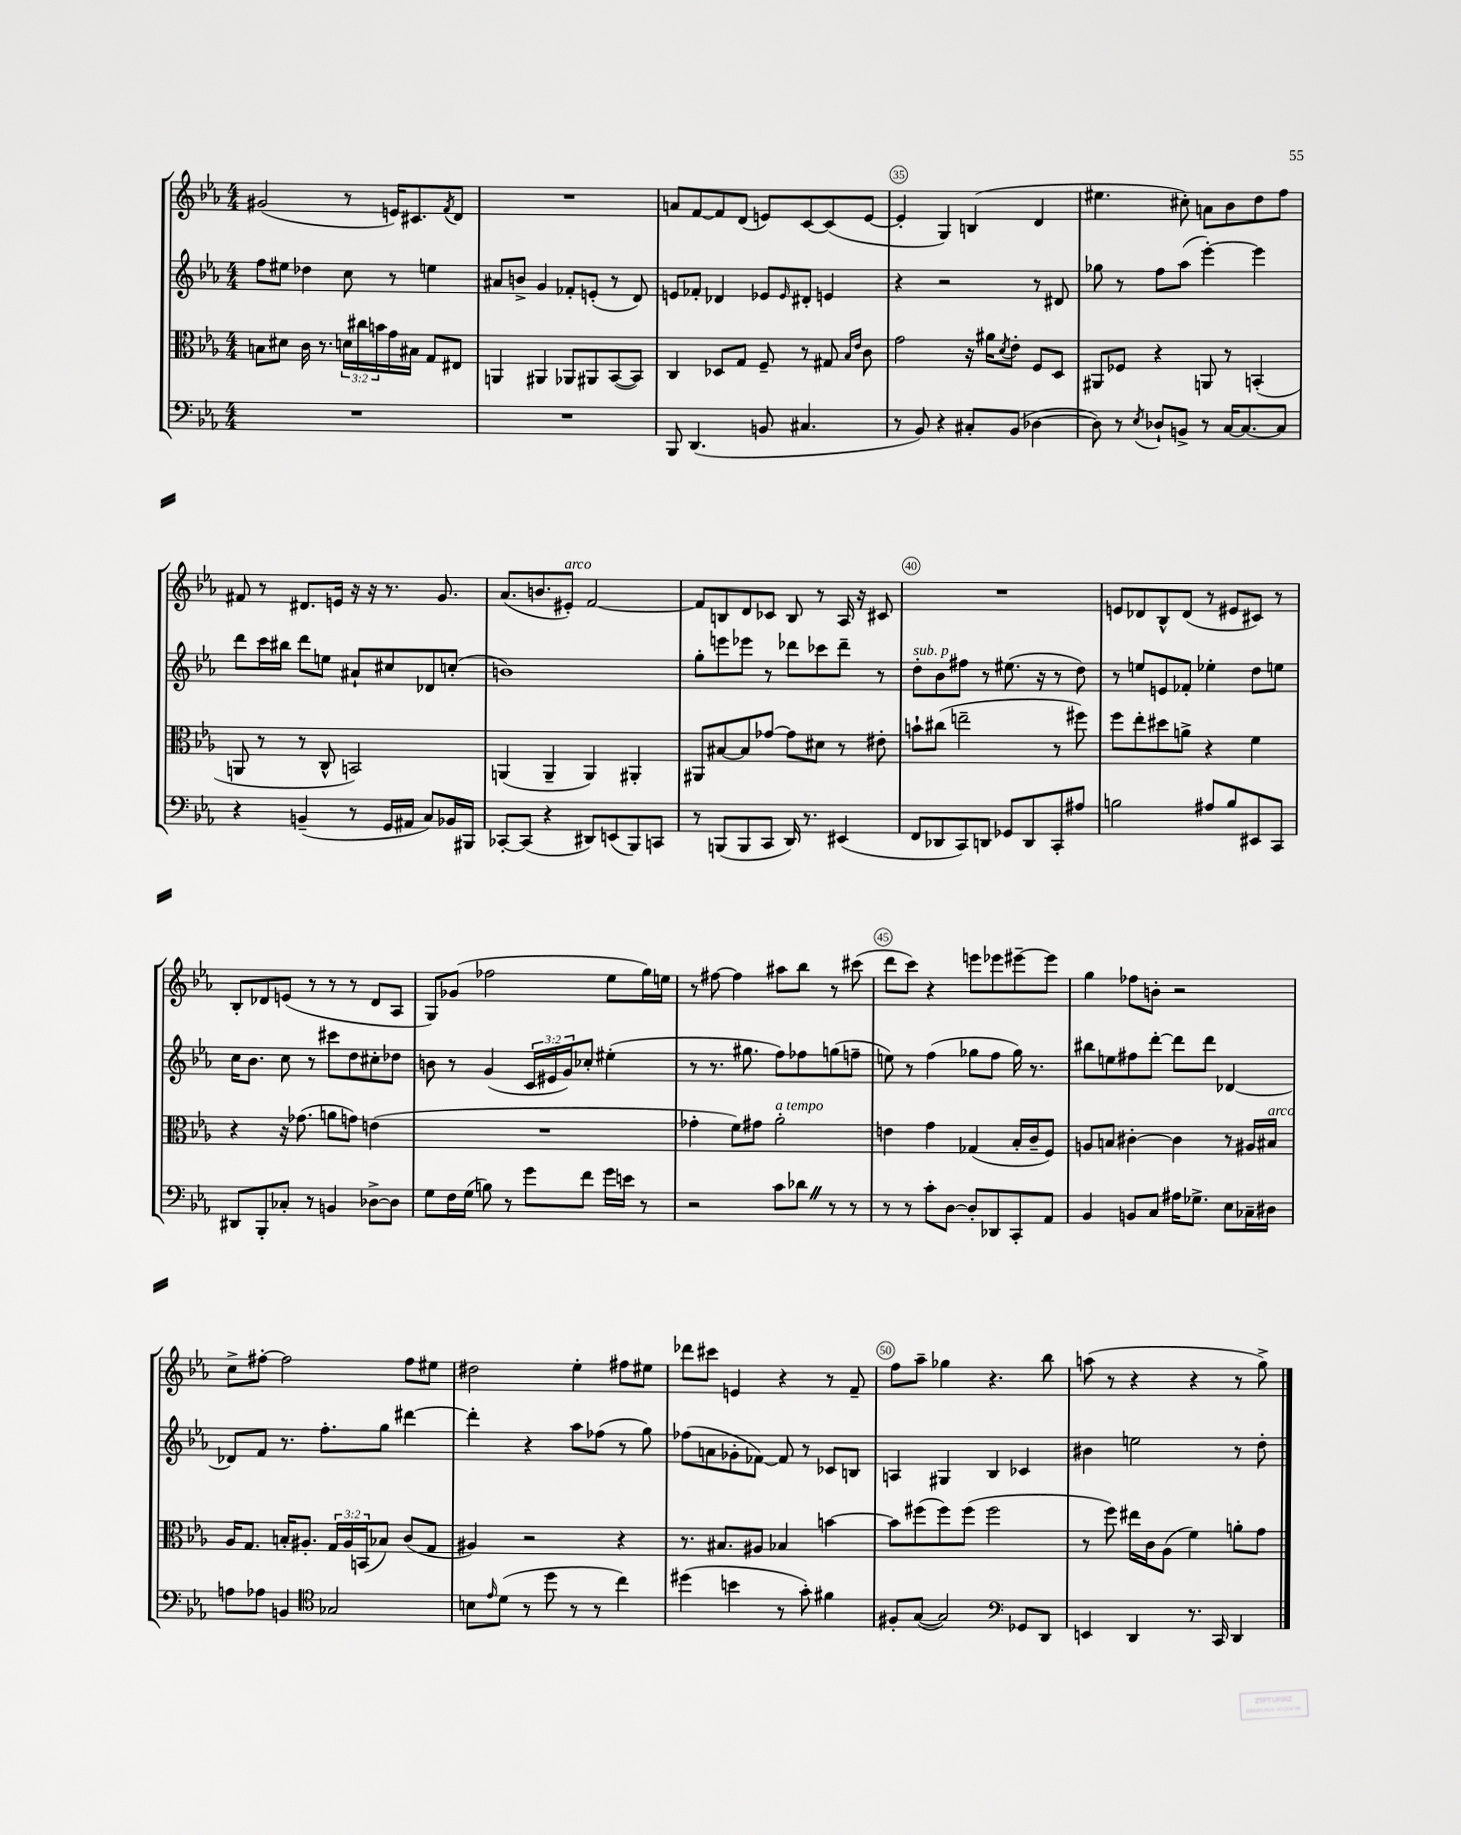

**kern	**kern	**kern	**kern
*part4	*part3	*part2	*part1
*staff4	*staff3	*staff2	*staff1
*clefF4	*clefC3	*clefG2	*clefG2
*k[b-e-a-]	*k[b-e-a-]	*k[b-e-a-]	*k[b-e-a-]
*M4/4	*M4/4	*M4/4	*M4/4
=32	=32	=32	=32
1r	8Bn\L	8ff\L	(2g#X/
.	8d#X\J	8ee#X\J	.
.	16c\	4dd-X\	.
.	8.r	.	.
.	24dn\LL	8cc\	8r
.	24cc#X\	.	.
.	24bn\	.	.
.	16g\	8r	16en/KL)
.	16B#X\JJ	.	8.c#X/
.	8G/L	4een\	.
.	.	.	8qf/
.	8E#X/J	.	8d/J
=33	=33	=33	=33
1r	4AAn/	8a#X/L	1r
.	.	8bn^/J	.
.	4AA#X/	4g/	.
.	8AA-X/L	8f-X'/L	.
.	8AA#X/	(8en'/J	.
.	([8BB-/	8r	.
.	8BB-/J])	8d/)	.
=34	=34	=34	=34
8BBB-/	4C/	8en/L	8an/L
(4.DD/	.	8f-X'/J	[8f/
.	8D-X/L	4d-X/	8f/]
.	8G/J	.	(8d/J
8BBn/	8F~/	8e-X/L	8en/L)
.	.	16qqe-/	.
4.C#X/	8r	8d#X'/J	[8c/
.	8G#X/	4en/	(8c/]
.	16qqB-/LL	.	.
.	16qqe-/JJ	.	.
.	8c\	.	[8e/J
=35	=35	=35	=35
8r	2g\	4r	4e'/]
8BB-/)	.	.	.
4r	.	2r	4G/)
8C#X'/L	16r	.	(4Bn/
.	16a#X\KL	.	.
.	8qd/	.	.
(8BB-/J	8e-'\J	.	.
[4D-X\	8F/L	8r	4d/
.	8D/J	8d#X/	.
=36	=36	=36	=36
8D-\])	8AA#X/L	8gg-X\	4.ee#X\
8r	8F-X/J	8r	.
8qE-/	.	.	.
8D-X`/L	4r	8ff\L	.
8BBn^/J	.	(8aa-\J	8cc#X'\)
8r	8AAn/	[4eee-'\)	8an\L
[16C/KL	8r	.	8b-\
8.C/_	.	.	.
.	(4BBn'/	4eee-\]	8dd\
8C/J]	.	.	8ff\J
!!LO:LB:g=z
=37	=37	=37	=37
4r	8AAn/	8ddd\L	8f#X/
.	8r	16ccc\L	8r
.	.	16bb#X\JJ	.
(4BBn~/	8r	8ddd\L	8.d#X/L
.	8C^^/	8een\J	.
.	.	.	16en/Jk
8r	2BBn/)	8a#X`/L	16r
.	.	.	16r
16GG/LL	.	8cc#X/	8.r
16AA#X/JJ	.	.	.
8C/L)	.	8d-X/	.
.	.	.	8.g/
16BB-X/L	.	(8ccn'/J	.
16BBB#X/JJ	.	.	.
=38	=38	=38	=38
[8CC-X'/L	(4AAn/	1bn)	(8.a-/L
(8CC-/J]	.	.	.
.	.	.	8.bn/
4r	4AA~/	.	.
!	!	!	!LO:TX:a:i:t=arco
.	.	.	8e#X'/J)
8DD#X/L)	4AA/)	.	[2f/
(8EEn/	.	.	.
8BBB-/)	4AA#X'/	.	.
8CCn/J	.	.	.
=39	=39	=39	=39
8r	8AA#X/L	8gg'\L	8f/L]
(8BBBn/L	[8B#X/	8eeen\	8Bn/
8BBB/	8B#/]	8eee-X\J	8d/
8CC/J	[8g-X/J	8r	8c-X/J
16DD/)	8g-\L]	8ddd-X\L	8B/
8.r	.	.	.
.	8d#X\J	8ccc-X\	8r
(4EE#X/	8r	8ddd-~\J	16A-/
.	.	.	16r
.	8e#X'\	8r	8c#X/
=40	=40	=40	=40
!	!	!LO:TX:a:i:t=sub. p	!
8FF/L	8bn`\L	8dd'\L	1r
8DD-X/	(8cc#X\J	8b-\	.
8CC/)	2een~\	8ff#X\J	.
8DDn/J	.	8r	.
8GG-X/L	.	(8.ee#X\	.
8DD/	.	.	.
.	.	16r	.
8CC'/	8r	8r	.
8A#X/J	8ff#X\)	8dd\)	.
=41	=41	=41	=41
2Bn\	8ff\L	8r	8en/L
.	8ee-'\	8een/L	8d-X/
.	8dd#X\	8en/	8B-^^/
.	8an^\J	8f-X'/J	(8d-/J
8A#X/L	4r	4ee-X'\	8r
8B/	.	.	8e#X/L
8EE#X/	4f\	8dd\L	8c#X/J)
8CC/J	.	8een\J	8r
!!LO:LB:g=z
=42	=42	=42	=42
8DD#X/L	4r	16cc\KL	8B-'/L
.	.	8.b-\J	.
8BBB-'/	.	.	8d-X/
8C-X'/J	16r	8cc\	(8en/J
.	(8.g-X\	.	.
8r	.	8r	8r
4BBn/	8an\L	8ccc#X\L	8r
.	8gn\J)	8dd\	8r
[8D-X^\L	(4en\	8cc#X'\	8d-/L
8D-\J]	.	8dd-X\J	8A-/J
=43	=43	=43	=43
8G\L	1r	8bn\	8G/L)
16F\L	.	8r	(8g-X/J
(16G\JJ	.	.	.
8Bn\)	.	(4g/	2ff-X\
8r	.	.	.
8g\L	.	24c/LL	.
.	.	24e#X/	.
.	.	24g/J)	.
8f\J	.	8cc-X'/J	.
16g\LL	.	(4ee#X'\	8ee-\L
16en\JJ	.	.	.
8r	.	.	16gg\L)
.	.	.	16een\JJ
=44	=44	=44	=44
2r	4g-X'\	8r	8r
.	.	8.r	[8ff#X\
.	8f\L)	.	4ff#\]
.	.	8.gg#X\	.
.	8g#X\J	.	.
!	!LO:TX:a:i:t=a tempo	!	!
8c\L	2a-'\	8ff\L)	8aa#X\L
8d-XZ\J	.	8ff-X\	8bb-\J
8r	.	(8ggn\	8r
8r	.	8ffn~\J	(8ccc#X\
=45	=45	=45	=45
8r	4en\	8een\)	8ddd\L
8r	.	8r	8ccc\J)
8c'\L	4g\	(4ff\	4r
[8D\J	.	.	.
8D'/L]	(4G-X/	8gg-X\L	8eeen\L
8DD-X/	.	8ff\J	8eee-X\
8CC'/	16B-'/LL	16gg-\)	[8eee#X~\
.	16c~/J	8.r	.
8AA-/J	8F/J)	.	8eee#\J]
=46	=46	=46	=46
4BB-/	8An/L	8bb#X\L	4gg\
.	8Bn/J	8een\	.
8BBn/L	[4c#X'\	8ff#X\	8ff-X\L
8C/J	.	[8ddd'\J	8bn'\J
16A#X\KL	4c#\]	8ddd\L]	2r
8.G-X^\J	.	.	.
.	.	8ddd\J	.
8E-\L	8r	[4d-X/	.
16C-X~\L	16A#X/LL	.	.
!	!LO:TX:a:i:t=arco	!	!
16D#X\JJ	16B#X/JJ	.	.
!!LO:LB:g=z
=47	=47	=47	=47
8An\L	16A-/KL	8d-X/L]	8cc^\L
.	8.G/J	.	.
8A-X\J	.	8f/J	[8ff#X'\J
4BBn/	16Bn'/KL	8.r	2ff#\]
.	8.A#X'/J	.	.
.	.	8.ff'\L	.
*clefC4	*	*	*
2G-X/	24G/LL	.	.
.	24A#/	.	.
.	(24BBn/J	.	.
.	8B-X/J)	8gg\J	.
.	(8c/L	[4ddd#X\	8ff#\L
.	8G/J	.	8ee#X\J
=48	=48	=48	=48
8Bn\L	4A#X/)	4ddd#'\]	2dd#X\
16qqe-/	.	.	.
(8d\J	.	.	.
8r	2r	4r	.
8dd\	.	.	.
8r	.	8aa-\L	4ee-'\
8r	.	(8ff-X\J	.
4cc\)	4r	8r	8ff#X\L
.	.	8gg\)	8ee#X\J
=49	=49	=49	=49
(4dd#X\	8.r	(8ff-X\L	8ddd-X\L
.	.	8an\	8ccc#X\J
.	8.B#X/L	.	.
4bn\	.	8g-X'\	4en/
.	8A#X/J	[8f-X\J)	.
8r	4B-X/	8f-/]	4r
8g'\)	.	8r	.
4f#X\	[4bn\	8c-X/L	8r
.	.	8Bn/J	8f~/
=50	=50	=50	=50
8F#X'/L	8b\L]	4An/	8ff\L
([8G/J	(8ff#X\	.	8aa-~\J
2G/])	8ff#\)	4G#X/	4gg-X\
.	(8ff#\J	.	.
.	2ff#\	4B-/	4.r
*clefF4	*	*	*
8GG-X/L	.	4c-X/	.
8DD/J	.	.	8bb-\
=51	=51	=51	=51
4EEn/	8r	4b#X\	(8aan\
.	8ff\)	.	8r
4DD/	16ee#X\LL	2een\	4r
.	16c\J	.	.
.	(8A-\J	.	.
8.r	4f\)	.	4r
16CC/	.	.	.
4DD/	8an'\L	8r	8r
.	8g\J	8dd'\	8gg^\)
==	==	==	==
*-	*-	*-	*-
